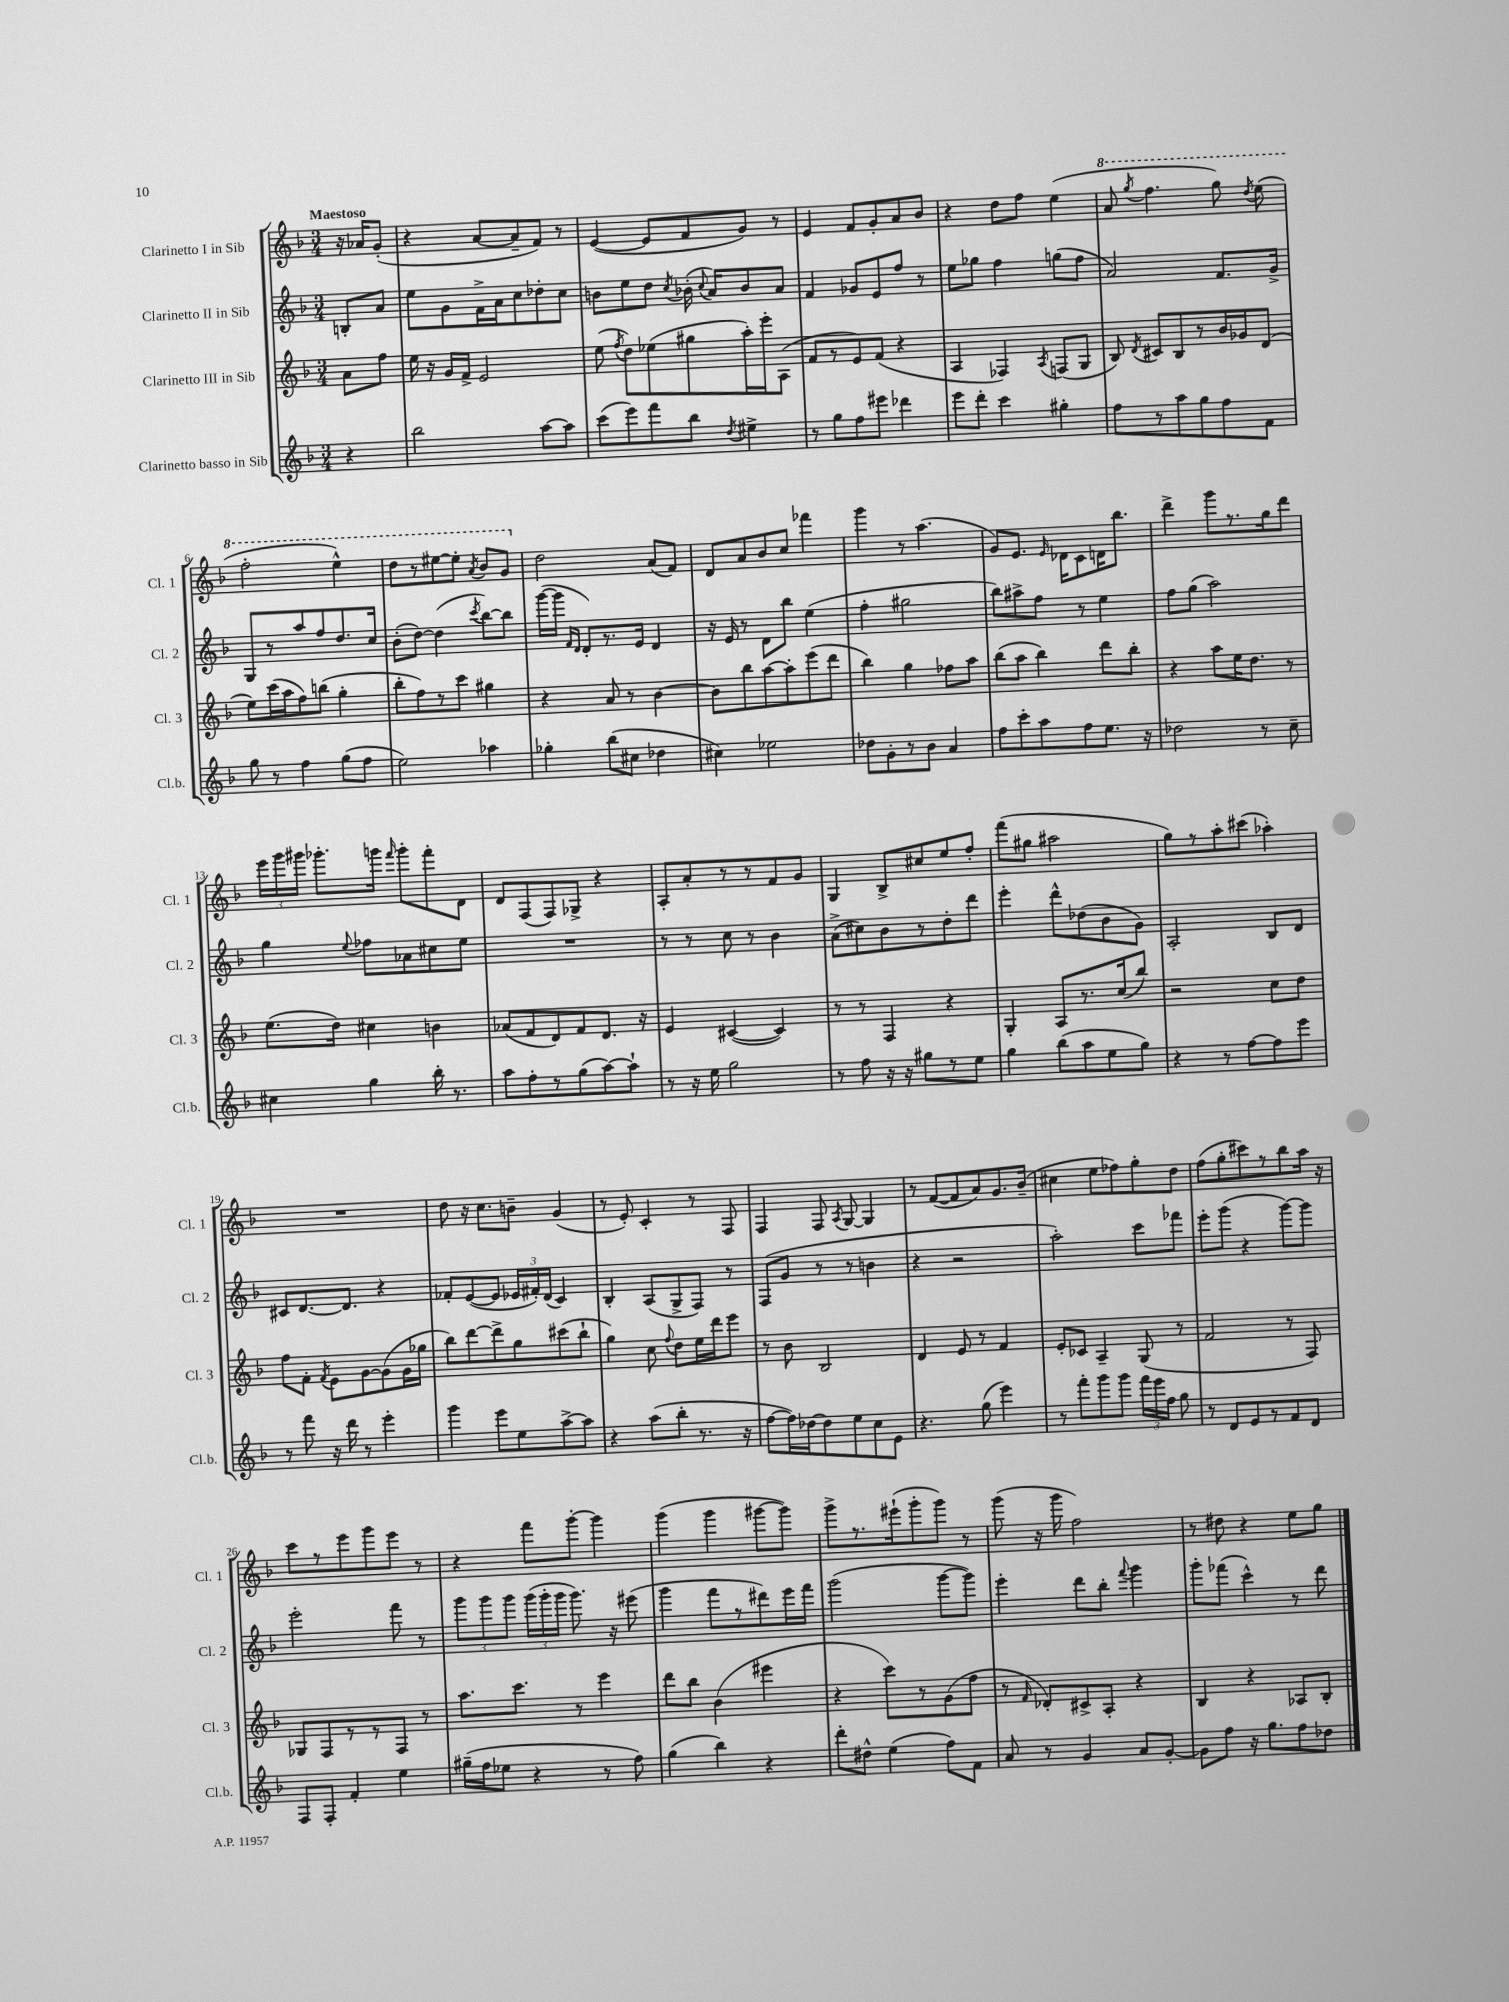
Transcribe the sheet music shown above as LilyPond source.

<<
\new StaffGroup <<
\new Staff = "s0" \with { instrumentName = "Clarinetto I in Sib" shortInstrumentName = "Cl. 1" } {
    \clef treble \key f \major \numericTimeSignature \time 3/4 \partial 4 \tempo "Maestoso"
    \autoBeamOff r16 aes'16[ g'8]-.( |
    r4 a'8[~ a'8-- f'8]) r8 |
    e'4~( e'8[ f'8 g'8]) r8 |
    e'4 f'8[ g'8-. a'8 bes'8] |
    r4 d''8[ f''8] e''4( |
    \ottava #1 a''8 \acciaccatura { g'''8 } f'''4. g'''8) \acciaccatura { d'''8 } e'''8( |
    f'''2-. e'''4-^) |
    d'''8[ r8 eis'''8~ eis'''8]-. \acciaccatura { a''8 } bes''8[ g''8] \ottava #0 |
    d''2 a'8[( f'8]) |
    d'8[ a'8 bes'8 c''8] fes'''4 |
    g'''4 r8 a''4.( |
    g'8[) e'8.] \grace { e'16 } des'16[ c'8 d'16 bes''8.] |
    d'''4-> g'''8[ r8. g''16 d'''8] |
    \tuplet 3/2 { e'''16[ g'''16 gis'''16] } ges'''8.[-. g'''16] \grace { f'''16 } g'''8[-. f'''8-. d'8] |
    d'8[ f8( f8) ges8]-> r4 |
    a8[-. a'8-. r8 r8 f'8 g'8] |
    g4 bes8[-> cis''8 e''8 f''8]-. |
    f'''8[( gis''8] ais''2 |
    g''8[) r8 a''8-. cis'''8]( aes''4-.) |
    R2. |
    d''8 r16 c''8.[ b'8]-- g'4( |
    r8 e'8-.) c'4-. r8 f8 |
    f4 f8 \acciaccatura { a8 } g8~ g4 |
    r8 f'8[~( f'8 a'8) g'8. bes'16]--( |
    cis''4 e''8[ fes''8) g''8-. d''8] |
    f''8[( g''8-. cis'''8) r8 bes''8 a''16] r16 |
    c'''8[ r8 e'''8 g'''8 e'''8] r8 |
    r4 f'''8[ g'''8]~-. g'''4 |
    g'''4( g'''4 gis'''8[~ gis'''8]) |
    g'''8[-> r8. eis'''16-!( g'''8-. g'''8]) r8 |
    g'''8( r16 g'''16 f''2) |
    r8 dis''8 r4 e''8[ g''8] \bar "|." |
}
\new Staff = "s1" \with { instrumentName = "Clarinetto II in Sib" shortInstrumentName = "Cl. 2" } {
    \clef treble \key f \major \numericTimeSignature \time 3/4 \partial 4
    \autoBeamOff b8[-. a'8] |
    e''8[ g'8 f'16-> a'16 c''8 des''8-. c''8] |
    b'8[ e''8 d''8] \acciaccatura { c''8 } bes'16-.( \appoggiatura { c''8 } a'16[) bes'8 a'8] |
    f'4 ges'8[ e'8 f''8] r8 |
    e''8[ ges''8] f''4 g''8[( f''8] |
    a'2) f'8.[ g'16]-> |
    g8[ r8 a''8 f''8 d''8. c''16] |
    bes'8[-.( d''8]~) d''4( \acciaccatura { c'''8 } bes''8[~) bes''8] |
    g'''16[~( g'''16] \grace { f'16[ d'16] } d'8[-.) r8. e'16] d'4 |
    r16 e'16 r8 d'8[ bes''8] e''4( |
    f''4-. gis''2 |
    bes''8[) ais''8-> f''8] r8 e''4 |
    f''8[ g''8]( a''2) |
    g''4 \appoggiatura { e''8 } fes''8[ aes'8 cis''8 e''8] |
    R2. |
    r8 r8 c''8 r8 bes'4 |
    a'8[->( cis''8) bes'8 r8 d''8-. d'''8] |
    e'''4-. d'''8[-^ des''8( bes'8 g'8]) |
    a2-. bes8[ d'8] |
    cis'8[ d'8.~ d'8.] r4 |
    fes'8[-. e'8~( e'8] \tuplet 3/2 { ees'16[ fis'16-.) d'16]( } c'4) |
    bes4-. a8[( g8-> f8]) r8 |
    f8[( g'8] r8 r8 b'4 |
    r4 r2 |
    a''2-.) c'''8[ fes'''8] |
    e'''8[-. g'''8]( r4 g'''8[~) g'''8] |
    e'''2-. f'''8 r8 |
    \tuplet 3/2 { g'''8[ g'''8 g'''8] } \tuplet 3/2 { g'''16[( g'''16-. g'''16] } g'''8.) r16 eis'''8( |
    g'''4 f'''8[ r8 dis'''8) e'''16 f'''16] |
    g'''2( g'''8[~ g'''8]) |
    e'''4-. d'''8[ bes''8]-. \appoggiatura { f'''8 } g'''4 |
    g'''8[-. fes'''8]( c'''4-^) r8 d'''8 \bar "|." |
}
\new Staff = "s2" \with { instrumentName = "Clarinetto III in Sib" shortInstrumentName = "Cl. 3" } {
    \clef treble \key f \major \numericTimeSignature \time 3/4 \partial 4
    \autoBeamOff a'8[ f''8] |
    e''16 r16 g'16[ f'16]-> e'2 |
    e''8( \acciaccatura { f''8 } d''8[) ees''8( gis''8 a''16-.) e'''16-. a8]( |
    f'8[ r8 e'8) f'8]( r4 |
    a4 fes4) \acciaccatura { a8 } f8[( g8] |
    bes8) \acciaccatura { d'8 } cis'8[ bes8 r8 bes'16 ges'16 d'8]( |
    e''8[) c'''16( a''16 f''8) b''8]( g''4-. |
    bes''8[-. f''8) r8 c'''8] gis''4 |
    r4 a'8 r8 bes'4~ |
    bes'8[ bes''8 a''8~ a''8-. e'''8( d'''8] |
    bes''4) g''4 fes''8[ a''8] |
    bes''8[( a''8] bes''4) d'''8[ bes''8]-. |
    r4 a''8[ e''16 d''8.] r8 |
    e''8.[( d''16]) cis''4 b'4 |
    aes'8[( f'8 d'8) f'8 d'8.] r16 |
    e'4 cis'4~( cis'4) |
    r8 r8 f4 r4 |
    g4-. a8[ r8. c''16( bes''8]) |
    r2 c''8[ d''8] |
    f''8[ f'8]-. \acciaccatura { f'8 } e'8[ g'8~ g'8( g'16 ges''16] |
    bes''8[) d'''8~ d'''8-> g''8 cis'''8( bes''8]-! |
    g''4) c''8 \appoggiatura { f''8 } d''8[ e''16 d'''16 e'''8] |
    r8 bes'8 bes2 |
    d'4 e'8 r8 f'4 |
    e'8[-. ces'8] a4-- g8( r8 |
    f'2 r8 f8) |
    ges8[ f8 r8 r8 f8] r8 |
    a''8.[ c'''8.] r8 e'''4 |
    d'''8[ bes''8] bes'4( eis'''4 |
    r4 c'''8[) r8 g'8( f''8] |
    r8 \grace { f'16 } des'8[-.) cis'8-> a8]-. r4 |
    bes4 r4 aes8[ bes8]-. \bar "|." |
}
\new Staff = "s3" \with { instrumentName = "Clarinetto basso in Sib" shortInstrumentName = "Cl.b." } {
    \clef treble \key f \major \numericTimeSignature \time 3/4 \partial 4
    \autoBeamOff r4 |
    bes''2 a''8[~ a''8] |
    c'''8[( e'''8) f'''8 bes''8] \acciaccatura { d''8 } eis''4-> |
    r8 g''8[ f''8 eis'''8] des'''4 |
    e'''8[ d'''8]-. c'''4 gis''4-. |
    f''8[ r8 a''8 g''8 f''8 f'8] |
    g''8 r8 f''4 g''8[( f''8] |
    e''2) aes''4 |
    ges''4-. bes''8[( cis''8] des''4 |
    cis''4) ees''2 |
    des''8[ g'8-. r8 bes'8] a'4 |
    f''8[ c'''8-. a''8 f''8 e''8.] r16 |
    des''2 r8 c''8-- |
    cis''4 g''4 bes''16-. r8. |
    a''8[ f''8-. r8 g''8( a''8~) a''8]-! |
    r8 r16 e''16 g''2 |
    r8 f''8 r16 r16 gis''8[ r8 e''8] |
    g''4 bes''8[( a''8 e''8 g''8]) |
    r4 r8 f''8[~ f''8 e'''8] |
    r8 f'''8 r16 d'''16 r8 e'''4-. |
    g'''4 e'''8[ e''8 a''8~-> a''8] |
    r4 a''8[( bes''8]-. r8. r16 |
    f''8[~ f''16) des''16~ des''8 e''8 c''8 e'8] |
    r4. g''8( e'''4) |
    r8 f'''8[-. g'''8 g'''8] \tuplet 3/2 { f'''16[ e'''16 f''16] } g''8 |
    r8 d'8[ e'8 r8 f'8 d'8] |
    f8[ f8]-. f'4-. e''4 |
    gis''16[--( f''16 ees''8] r4 r8 f''8) |
    g''4( bes''4) r4 |
    d'''8[-. dis''8]-^ e''4( f''8[) f'8] |
    a'8 r8 g'4 a'8[ g'8]~-. |
    g'8[ f''8] r16 g''8.[ f''8 des''8] \bar "|." |
}
>>
>>
